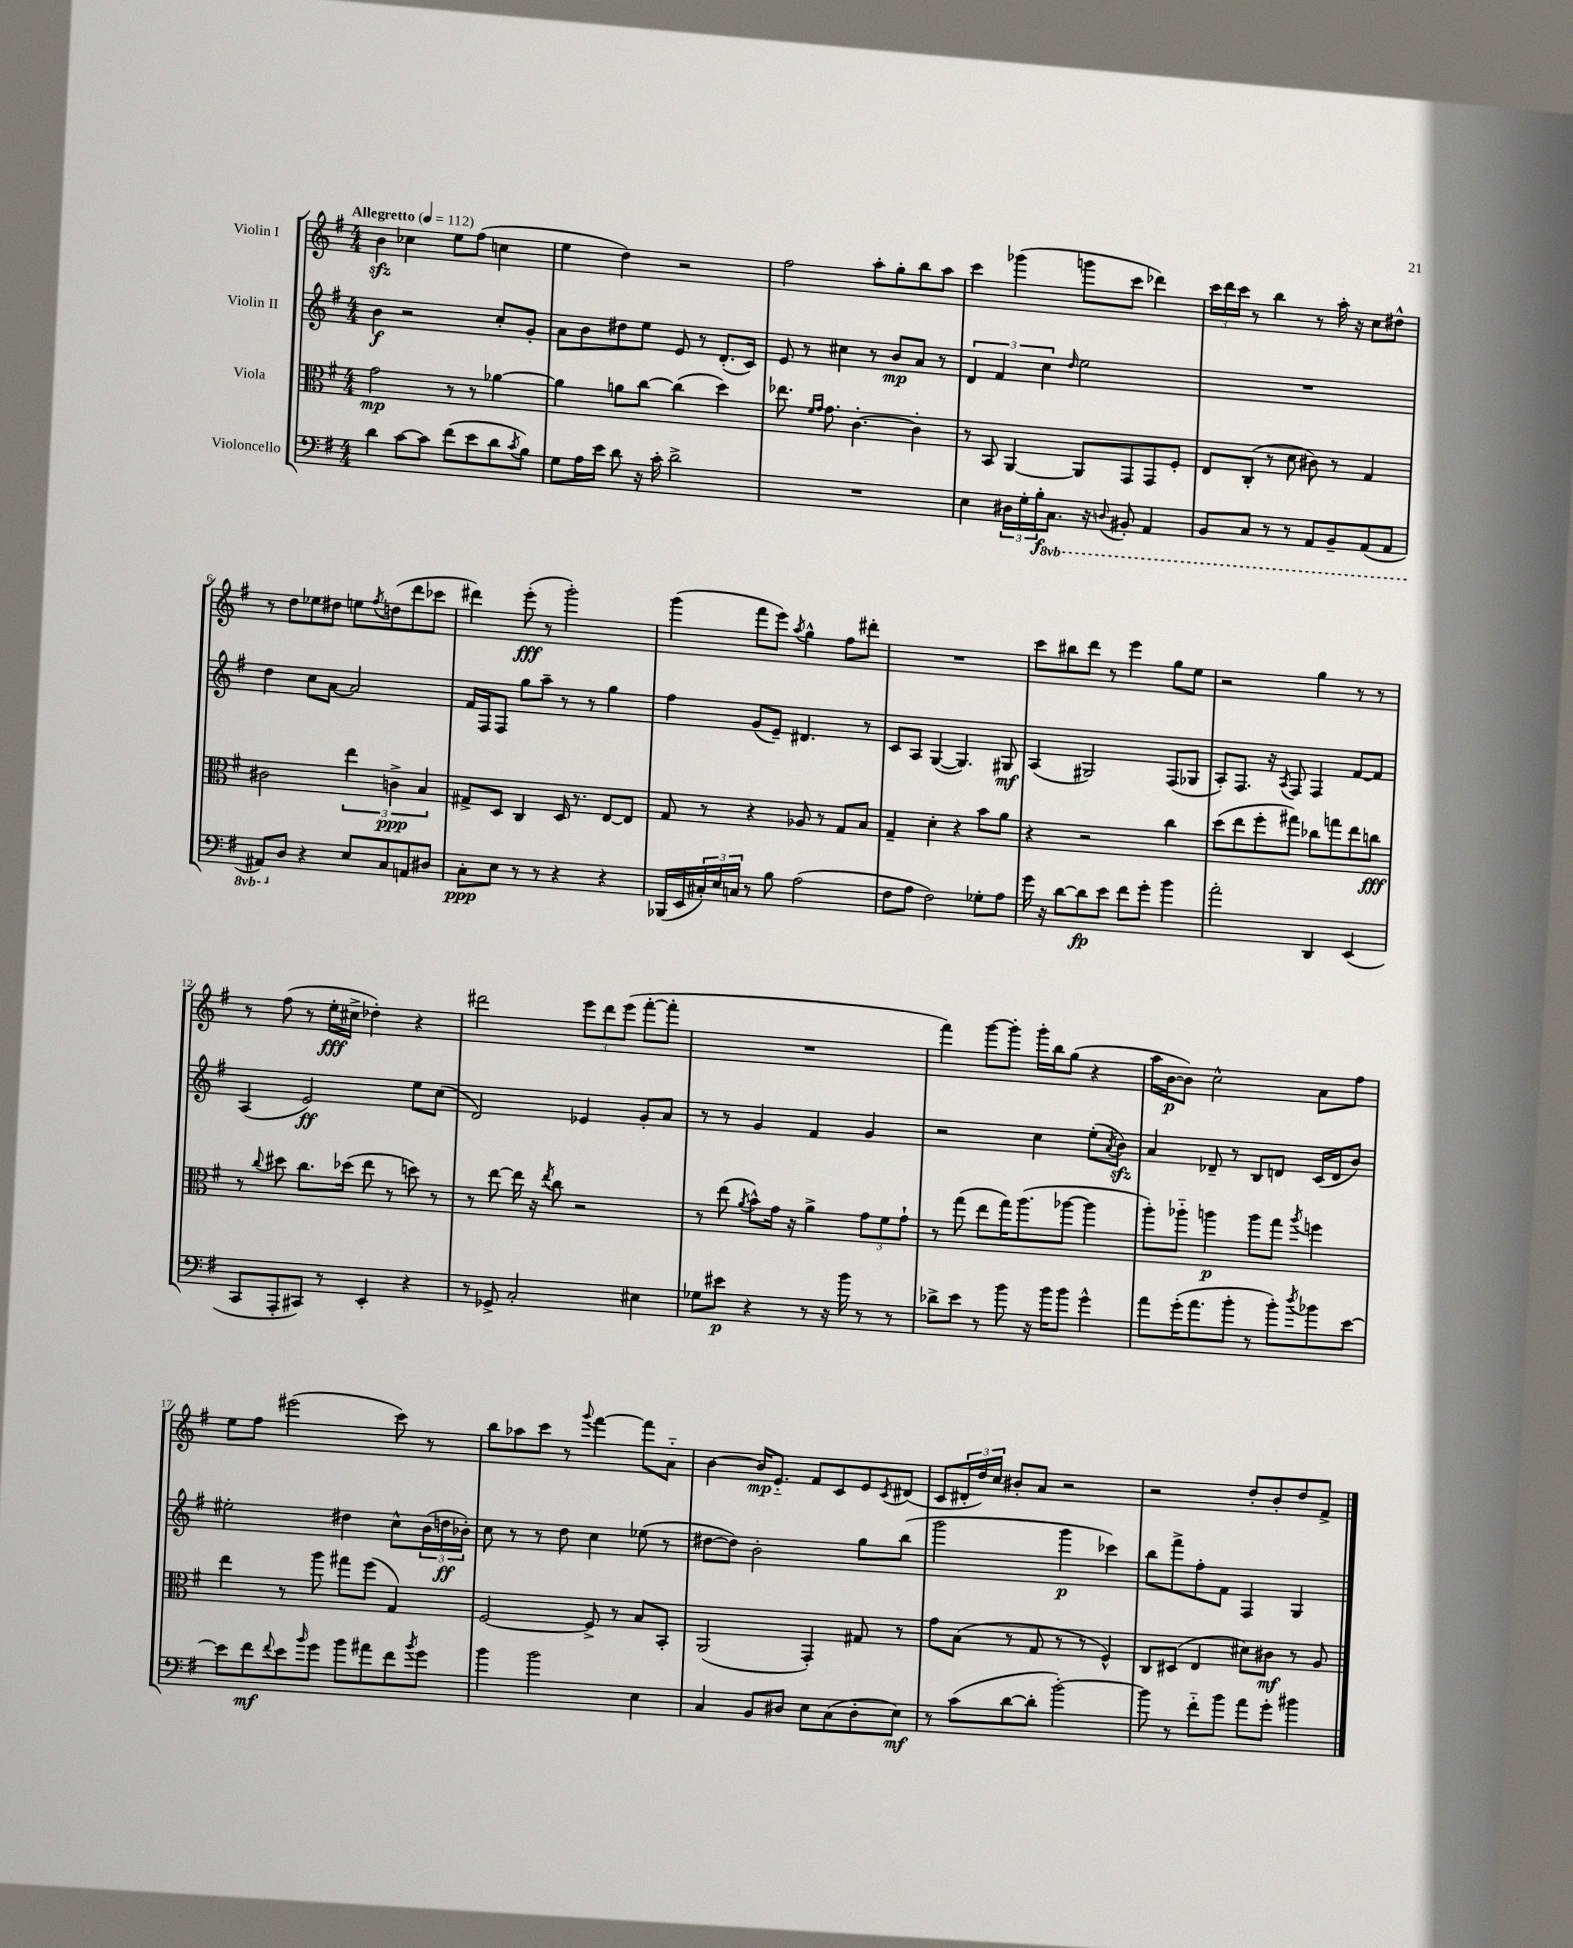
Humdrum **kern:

**kern	**dynam	**kern	**dynam	**kern	**dynam	**kern	**dynam
*part4	*part4	*part3	*part3	*part2	*part2	*part1	*part1
*staff4	*staff4	*staff3	*staff3	*staff2	*staff2	*staff1	*staff1
*I"Violoncello	*	*I"Viola	*	*I"Violin II	*	*I"Violin I	*
*clefF4	*	*clefC3	*	*clefG2	*	*clefG2	*
*k[f#]	*	*k[f#]	*	*k[f#]	*	*k[f#]	*
*M4/4	*	*M4/4	*	*M4/4	*	*M4/4	*
*MM112	*	*MM112	*	*MM112	*	*MM112	*
=1	=1	=1	=1	=1	=1	=1	=1
!	!	!	!	!	!	!LO:TX:a:B:t=Allegretto	!
4d\	.	2g\	mp	4b\	f	4bzz\	.
[8c\L	.	.	.	2r	.	4cc-X\	.
8c\J]	.	.	.	.	.	.	.
(8f#\L	.	8r	.	.	.	8ee\L	.
8e\	.	8r	.	.	.	(8ff#\J	.
8d\	.	[4a-X\	.	8cc'/L	.	4ccn\	.
8qc/	.	.	.	.	.	.	.
8B\J)	.	.	.	8g'/J	.	.	.
=2	=2	=2	=2	=2	=2	=2	=2
8G\L	.	4a-\]	.	8a\L	.	4ee\	.
16A\L	.	.	.	8b\	.	.	.
16e\JJ	.	.	.	.	.	.	.
8d\	.	8an\L	.	8dd#X\	.	4dd\)	.
16r	.	[8cc\J	.	8ee\J	.	.	.
16c'\	.	.	.	.	.	.	.
2d^\	.	(4cc\]	.	8e/	.	2r	.
.	.	.	.	8r	.	.	.
.	.	4dd\)	.	(8.d'/L	.	.	.
.	.	.	.	16c/Jk)	.	.	.
=3	=3	=3	=3	=3	=3	=3	=3
1r	.	8.ee-X\	.	8e/	.	2ff#\	.
.	.	.	.	8r	.	.	.
.	.	16qqf#/LL	.	.	.	.	.
.	.	16qqg/JJ	.	.	.	.	.
.	.	8.g\	.	.	.	.	.
.	.	.	.	4cc#X\	.	.	.
.	.	[4.c'\	.	.	.	.	.
.	.	.	.	8r	.	8aa'\L	.
.	.	.	.	8b/L	mp	8gg'\	.
.	.	4c'\]	.	8a/J	.	8bb\	.
.	.	.	.	8r	.	8aa\J	.
=4	=4	=4	=4	=4	=4	=4	=4
4E\	.	8r	.	6d/	.	4ccc\	.
.	.	8BB/	.	.	.	.	.
.	.	.	.	6f#/	.	.	.
24D#X\LL	.	[4AA/	.	.	.	(4ggg-X\	.
24G'\	.	.	.	.	.	.	.
24B'\J	f	.	.	6cc\	.	.	.
*8ba	*	*	*	*	*	*	*
8.CC\J	.	.	.	.	.	.	.
.	.	.	.	16qqdd/	.	.	.
.	.	8AA/L]	.	2ee\	.	8gggn\L	.
16r	.	.	.	.	.	.	.
8qqDDn/	.	.	.	.	.	.	.
8BBB#X'/	.	8GG/	.	.	.	8ccc\J	.
4AAA/	.	8GG/	.	.	.	4ddd-X\)	.
.	.	8F#'/J	.	.	.	.	.
=5	=5	=5	=5	=5	=5	=5	=5
8BBB/L	.	8E/L	.	1r	.	24ccc\LL	.
.	.	.	.	.	.	24ddd\	.
.	.	.	.	.	.	24ccc\JJ	.
8CC/J	.	(8C'/J	.	.	.	8r	.
8r	.	8r	.	.	.	4bb\	.
8r	.	8d\	.	.	.	.	.
8AAA/L	.	8c#X\)	.	.	.	8r	.
8BBB~/	.	8r	.	.	.	16aa'\	.
.	.	.	.	.	.	16r	.
(8AAA/	.	4G/	.	.	.	8cc\L	.
8AAA/J	.	.	.	.	.	8dd#X^^\J	.
!!LO:LB:g=z
=6	=6	=6	=6	=6	=6	=6	=6
8AAA#X/L)	.	2c#X\	.	4dd\	.	8r	.
*X8ba	*	*	*	*	*	*	*
8D/J	.	.	.	.	.	8dd\L	.
4r	.	.	.	8cc\L	.	8ee-X\	.
.	.	.	.	[8a\J	.	8dd#X\J	.
8E/L	.	6ee\	.	2a/]	.	8een\L	.
.	.	.	.	.	.	8qff#/	.
8C/	.	.	.	.	.	(8ddn\	.
.	.	6cn^\	ppp	.	.	.	.
8AAn/	.	.	.	.	.	8ddd\	.
.	.	6B/	.	.	.	.	.
8D#X/J	.	.	.	.	.	8ccc-X\J	.
=7	=7	=7	=7	=7	=7	=7	=7
8C'\L	ppp	8G#X^/L	.	16f#/LL	.	4ddd#X\)	.
.	.	.	.	16F#/J	.	.	.
8E\J	.	8D/J	.	8F#/J	.	.	.
8r	.	4C/	.	8gg\L	.	(8eee'\	fff
8r	.	.	.	8aa~\J	.	8r	.
4r	.	16D/	.	8r	.	2ggg'\)	.
.	.	8.r	.	.	.	.	.
.	.	.	.	8r	.	.	.
4r	.	[8E/L	.	4gg\	.	.	.
.	.	8E/J]	.	.	.	.	.
=8	=8	=8	=8	=8	=8	=8	=8
(16BBB-X/LL	.	8G/	.	4ff#\	.	(4ggg\	.
16EE/	.	.	.	.	.	.	.
24C#X'/)	.	8r	.	.	.	.	.
24E/	.	.	.	.	.	.	.
24Cn/JJ	.	.	.	.	.	.	.
8r	.	4r	.	(8g/L	.	8fff#\L	.
8B\	.	.	.	8e~/J)	.	8eee\J)	.
.	.	.	.	.	.	8qaa/	.
(2A\	.	8A-X/	.	4.d#X/	.	4gg^^\	.
.	.	8r	.	.	.	.	.
.	.	8G/L	.	.	.	8ff#\L	.
.	.	8B/J	.	8r	.	8ddd#X'\J	.
=9	=9	=9	=9	=9	=9	=9	=9
8F#\L	.	4G~/	.	8c/L	.	1r	.
8A\J	.	.	.	8A/J	.	.	.
2F#\)	.	4d'\	.	([4G/	.	.	.
.	.	4r	.	4.G/])	.	.	.
8G-X'\L	.	8b\L	.	.	.	.	.
8A\J	.	8a\J	.	8G#X/	mf	.	.
=10	=10	=10	=10	=10	=10	=10	=10
16g\	.	4r	.	(4A/	.	8ccc\L	.
16r	.	.	.	.	.	.	.
[8d\L	.	.	.	.	.	8bb#X\	.
8d\]	fp	2r	.	2G#X/)	.	8ddd\J	.
8e\J	.	.	.	.	.	8r	.
8f#\L	.	.	.	.	.	4eee\	.
8g'\J	.	.	.	.	.	.	.
4b\	.	4cc\	.	(8F#/L	.	8gg\L	.
.	.	.	.	8G-X/J	.	8ee\J	.
=11	=11	=11	=11	=11	=11	=11	=11
2a'\	.	(8dd\L	.	8A'/L)	.	2r	.
.	.	8ee\	.	8.F#/J	.	.	.
.	.	8ff#'\	.	.	.	.	.
.	.	.	.	16r	.	.	.
.	.	.	.	8qA/	.	.	.
.	.	8gg#X\J)	.	8F#/	.	.	.
4DD/	.	8cc-X\L	.	4F#/	.	4gg\	.
.	.	8ggn\	.	.	.	.	.
(4EE/	.	8ee\	.	[8f#/L	.	8r	.
.	.	8ccn\J	fff	8f#/J]	.	8r	.
!!LO:LB:g=z
=12	=12	=12	=12	=12	=12	=12	=12
8CC/L	.	8r	.	(4A/	.	8r	.
.	.	8qqcc/	.	.	.	.	.
8AAA'/	.	8dd#X\	.	.	.	(8ff#\	.
8CC#X/J)	.	8.cc\L	.	2e/)	ff	8r	.
8r	.	.	.	.	.	16ee'\LL	fff
.	.	(16dd-X\Jk	.	.	.	16cc#X^\JJ	.
4EE'/	.	8ee\	.	.	.	4dd-X'\)	.
.	.	8r	.	.	.	.	.
4r	.	8ddn\)	.	8ee\L	.	4r	.
.	.	8r	.	(8cc\J	.	.	.
=13	=13	=13	=13	=13	=13	=13	=13
8r	.	8r	.	2d/)	.	2ddd#X\	.
8GG-X^/	.	[8ee\	.	.	.	.	.
2C'/	.	16ee\]	.	.	.	.	.
.	.	16r	.	.	.	.	.
.	.	8qee/	.	.	.	.	.
.	.	8cc\	.	.	.	.	.
.	.	2r	.	4e-X/	.	12eee\L	.
.	.	.	.	.	.	12ddd#\	.
.	.	.	.	.	.	(12eee\J	.
4E#X\	.	.	.	8g'/L	.	[8fff#'\L	.
.	.	.	.	8a/J	.	8fff#'\J]	.
=14	=14	=14	=14	=14	=14	=14	=14
8G-X\L	.	8r	.	8r	.	1r	.
8e#X\J	p	(8ee\	.	8r	.	.	.
.	.	8qa/	.	.	.	.	.
4r	.	8b^^\L)	.	4g/	.	.	.
.	.	16g\Jk	.	.	.	.	.
.	.	16r	.	.	.	.	.
8r	.	4a^\	.	4f#/	.	.	.
16r	.	.	.	.	.	.	.
16b\	.	.	.	.	.	.	.
8r	.	12g\L	.	4g/	.	.	.
.	.	12f#\	.	.	.	.	.
8r	.	.	.	.	.	.	.
.	.	12g`\J	.	.	.	.	.
=15	=15	=15	=15	=15	=15	=15	=15
8d-X^\L	.	8r	.	2r	.	4fff#\)	.
8e\J	.	(8gg\	.	.	.	.	.
8r	.	8ee\L	.	.	.	[8ggg\L	.
8b\	.	16gg\K)	.	.	.	8ggg'\J]	.
.	.	(8.aa\	.	.	.	.	.
16r	.	.	.	4cc\	.	16ggg'\LL	.
16b\KL	.	.	.	.	.	16bb\J	.
8b\J	.	[8aa-X\J	.	.	.	(8gg\J	.
4g^^\	.	4aa-\]	.	(8ee'\L	.	4r	.
.	.	.	.	8qa/	.	.	.
.	.	.	.	8bzz\J)	.	.	.
=16	=16	=16	=16	=16	=16	=16	=16
8a\L	.	8aa'\L)	.	4a/	.	16aa\LL	.
.	.	.	.	.	.	[16b\J	p
(16g'\K	.	8aa-X\J	.	.	.	8b\J])	.
8.a\	.	.	.	.	.	.	.
.	.	4aan\	p	8d-X~/	.	2cc^^\	.
8b'\J	.	.	.	8r	.	.	.
8r	.	8aa\L	.	8B/L	.	.	.
8b'\L)	.	8gg\J	.	8dn/J	.	.	.
8qdd/	.	8qaa/	.	.	.	.	.
8b-X\	.	4ffn\	.	(16c/LL	.	8a\L	.
.	.	.	.	16d/J	.	.	.
[8e\J	.	.	.	8b/J)	.	8ff#\J	.
!!LO:LB:g=z
=17	=17	=17	=17	=17	=17	=17	=17
8e\L]	.	4ee\	.	2ee#X'\	.	8ee\L	.
8f#\	mf	.	.	.	.	8ff#\J	.
8qqf#/	.	.	.	.	.	.	.
8e\	.	8r	.	.	.	(2eee#X\	.
16qqb/	.	.	.	.	.	.	.
8g\J	.	8aa\	.	.	.	.	.
8b\L	.	8gg#X\L	.	4dd#X\	.	.	.
8a#X\	.	(8ff#\J	.	.	.	.	.
8f#\	.	4G/)	.	8cc^^\L	.	8ccc\)	.
8qb/	.	.	.	.	.	.	.
8g\J	.	.	.	(24b\L	.	8r	.
.	.	.	.	24ddn\	ff	.	.
.	.	.	.	24b-X'\JJ)	.	.	.
=18	=18	=18	=18	=18	=18	=18	=18
4b\	.	[2F#/	.	8cc\	.	8bb\L	.
.	.	.	.	8r	.	8aa-X\	.
2b\	.	.	.	8r	.	8ccc\J	.
.	.	.	.	8dd\	.	8r	.
.	.	.	.	.	.	8qqggg/	.
.	.	8F#^/]	.	4cc\	.	[4fff#\	.
.	.	8r	.	.	.	.	.
4E\	.	8B/L	.	(8ee-X\	.	8fff#\L]	.
.	.	8BB'/J	.	8r	.	8a\J	.
=19	=19	=19	=19	=19	=19	=19	=19
4C/	.	(2AA/	.	[8dd#X\L	.	[4b\	.
.	.	.	.	8dd#\J])	.	.	.
8BB/L	.	.	.	2b'\	.	16b/KL]	mp
.	.	.	.	.	.	8.e/J	.
8D#X/J	.	.	.	.	.	.	.
8E\L	.	4GG'/)	.	.	.	8f#/L	.
(8C\	.	.	.	.	.	8c/	.
8D#'\	.	8G#X/	.	8gg\L	.	8e/	.
.	.	.	.	.	.	8qc/	.
8E\J)	mf	8r	.	(8bb\J	.	(8d#X/J	.
=20	=20	=20	=20	=20	=20	=20	=20
8r	.	8g\L	.	2ggg\	.	8c/L	.
(8c\L	.	(8B\J	.	.	.	24d#X'/L	.
.	.	.	.	.	.	24dd/)	.
.	.	.	.	.	.	24cc/JJ	.
[8d\	.	8r	.	.	.	8b#X'/L	.
8d'\J]	.	8G/	.	.	.	8a/J	.
[2b'\)	.	8r	.	4ggg\	p	2r	.
.	.	8r	.	.	.	.	.
.	.	4F#^^/)	.	4ccc-X\)	.	.	.
=21	=21	=21	=21	=21	=21	=21	=21
8b\]	.	8C/L	.	8bb\L	.	2r	.
8r	.	(8D#X/J	.	8fff#^\	.	.	.
8f#\L	.	4E/	.	8ff#'\	.	.	.
8b\J	.	.	.	8f#\J	.	.	.
8a\L	.	8d#X\L)	.	4F#/	.	8dd'/L	.
8g'\J	.	8c#X\J	mf	.	.	8b'/	.
4b#X\	.	8r	.	4G/	.	8dd/	.
.	.	8A/	.	.	.	8f#^/J	.
==	==	==	==	==	==	==	==
*-	*-	*-	*-	*-	*-	*-	*-
